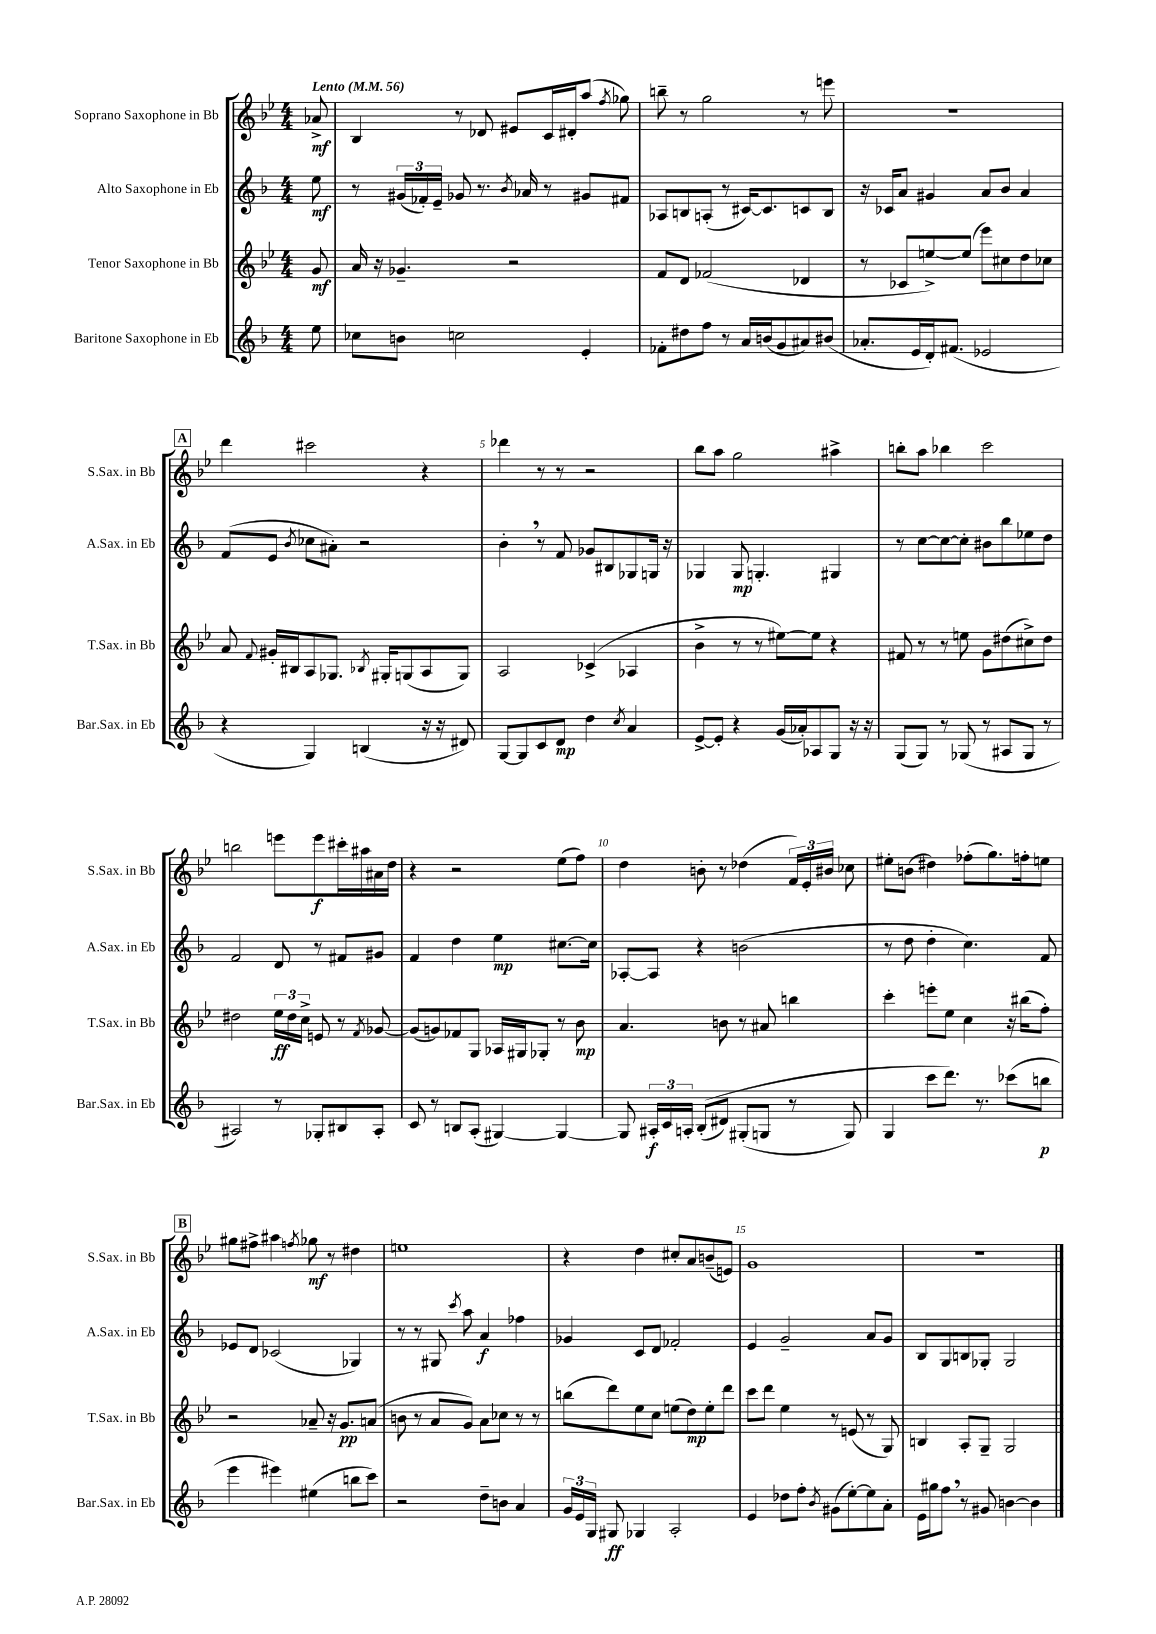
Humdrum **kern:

**kern	**kern	**kern	**kern
*staff4	*staff3	*staff2	*staff1
*clefG2	*clefG2	*clefG2	*clefG2
*k[b-]	*k[b-e-]	*k[b-]	*k[b-e-]
*M4/4	*M4/4	*M4/4	*M4/4
*MM56	*MM56	*MM56	*MM56
8ee\	8g/	8ee\	8a-^/
=	=	=	=
8cc-\L	16a/	8r	4B-/
.	16r	.	.
8b\J	4.g-~/	(24g#/LL	.
.	.	24f-'/)	.
.	.	24e~/JJ	.
2cc\	.	8g-/	8r
.	.	8.r	8d-/
.	2r	.	8e#/L
.	.	8qb-/	.
.	.	16a-/	.
.	.	8r	16c/L
.	.	.	16d#'/J
4e'/	.	8g#/L	(8aa/J
.	.	.	8qff/
.	.	8f#/J	8gg-\)
=	=	=	=
8f-'\L	8f/L	8A-/L	8bb~\
8dd#\	8d/J	8B/	8r
8ff\J	(2f-/	(8A'/J	2gg\
8r	.	8r	.
16a/LL	.	[16c#/LK)	.
(16b/J	.	8.c#/]	.
8g/	.	.	.
8a#/)	4d-/	8c/	8r
(8b#/J	.	8B/J	8eee\
=	=	=	=
8.a-'/L	8r	16r	1r
.	.	16c-/LK	.
.	8c-/L	8a/J	.
16e/L	.	.	.
16d'/J)	[8ee^/)	4g#/	.
(8.f#/J	.	.	.
.	(8ee/]J	.	.
2e-/	8eee-\L)	8a/L	.
.	8cc#\	8b-/J	.
.	8dd\	4a/	.
.	8cc-\J	.	.
=	=	=	=
4r	8a/	(8f/L	4ddd\
.	8qqf/	.	.
.	16g#'/LL	8e/J	.
.	16B#/J	.	.
.	.	8qb-/	.
4G/)	8A/	8cc-\L	2ccc#\
.	8.G-/J	8a#'\J)	.
(4B/	.	2r	.
.	8qB-/	.	.
.	16G#'/LK	.	.
.	(8G/	.	.
16r	8A/	.	4r
16r	.	.	.
8d#/)	8G/J)	.	.
=	=	=	=
[8G/L	2A/	4b-'\	4ddd-\
8G/]	.	.	.
8c/	.	8r	8r
8d/J	.	8f/	8r
4dd\	(4c-^/	8g-/L	2r
.	.	8B#/	.
8qcc/	.	.	.
4a/	4A-/	8G-/	.
.	.	16G/Jk	.
.	.	16r	.
=	=	=	=
[8e^/L	4b-^\	4G-/	8bb-\L
8e'/]J	.	.	8aa\J
4r	8r	8G-/	2gg\
.	8r	4.G'/	.
(16g/LL	[8ee#\L)	.	.
16a-'/J)	.	.	.
8A-/	8ee#\]J	.	.
8G/J	4r	4G#/	4aa#^\
16r	.	.	.
16r	.	.	.
=	=	=	=
(8G/L	8f#/	8r	8bb'\L
8G/J)	8r	[8cc\L	8aa\J
8r	8r	8cc\_	4bb-\
(8G-/	8ee\	8cc'\]J	.
8r	8g\L	8b#\L	2ccc\
8A#/L	(8dd#\	8bb-\	.
8G-/J	8cc#^\)	8ee-\	.
8r	8dd#\J	8dd\J	.
=	=	=	=
2A#/)	2dd#\	2f/	2bb\
8r	24ee-\LL	8d/	8eee\L
.	24dd#\	.	.
.	24cc^\JJ	.	.
8G-'/L	8e/	8r	8eee\
8B#/	8r	8f#/L	16ccc#'\L
.	.	.	16aa#\
.	8qf/	.	.
8A#'/J	[8g-/	8g#/J	16a#\
.	.	.	16dd\JJ
=	=	=	=
8c/	(8g-/]L	4f/	4r
8r	8g/)	.	.
8B/L	8f-/	4dd\	2r
(8A'/J	8G/J	.	.
[4G#/)	16A-/LL	4ee\	.
.	16G#/J	.	.
.	8G-'/J	.	.
4G#/_	8r	[8.cc#\L	(8ee-\L
.	8b-\	.	8ff\J)
.	.	16cc#\]Jk	.
=	=	=	=
8G#/]	4.a/	[8A-'/L	4dd\
24A#'/LL	.	8A-/]J	.
24c/	.	.	.
24A'/JJ	.	.	.
&((8B-'/L	.	4r	8b'\
8d#/J)	8b\	.	8r
(8G#'/L	8r	(2b\	(4dd-\
8G/J	8a#/	.	.
8r	4bb\	.	24f/LL)
.	.	.	24e-'/
.	.	.	24b#/JJ
8G/)	.	.	8cc-\
=	=	=	=
4G/	4ccc'\	8r	8ee#'\L
.	.	8dd\	(8b\J
8ccc\L	8eee'\L	4dd'\	4dd#\)
8.ddd\J&)	8ee-\J	.	.
.	4cc\	4.cc\)	(8ff-'\L
8.r	.	.	.
.	.	.	8.gg\)
(8ccc-\L	16r	.	.
.	(16bb#\LK	.	16ff'\k
8bb\J	8ff'\J)	8f/	8ee\J
=	=	=	=
4eee\	2r	8e-/L	8gg#\L
.	.	8d/J	8ff#^\J
4eee#\)	.	(2c-/	4aa#\
.	.	.	8qff/
(4ee#\	8a-~/	.	8gg-\
.	16r	.	8r
.	8.g/L	.	.
8bb\L	.	4G-/)	4dd#\
8ccc\J)	(8a/J	.	.
=	=	=	=
2r	8b\	8r	1ee
.	8r	8r	.
.	8a/L	8G#/	.
.	.	8qccc/	.
.	8g/J)	8aa\	.
8dd~\L	8a\L	4a/	.
8b\J	8cc-\J	.	.
4a/	8r	4ff-\	.
.	8r	.	.
=	=	=	=
24g/LL	(8bb\L	4g-/	4r
24e/	.	.	.
24G/JJ	.	.	.
8G#/	8ddd\)	.	.
4G-/	8ee-\	8c/L	4dd\
.	8cc\J	8d/J	.
2A'/	(8ee\L	2f-'/	8cc#'/L
.	8dd\)	.	8a/
.	8ee'\	.	(8b~/
.	8ddd\J	.	8e/J)
=	=	=	=
4e/	8ccc\L	4e/	1g
.	8ddd\J	.	.
8dd-\L	4ee-\	2g~/	.
8ff'\J	.	.	.
8qb-/	.	.	.
(8g#\L	8r	.	.
[8ee'\)	(8e/	.	.
8ee\]	8r	8a/L	.
8a'\J	8G/)	8g/J	.
=	=	=	=
16e\LL	4B/	8B-/L	1r
16gg#\J	.	.	.
8ff\J	.	8G/	.
8r	8A'/L	8B/	.
8g#/	8G~/J	8G-'/J	.
[4b\	2G/	2G-/	.
4b\]	.	.	.
==	==	==	==
*-	*-	*-	*-
